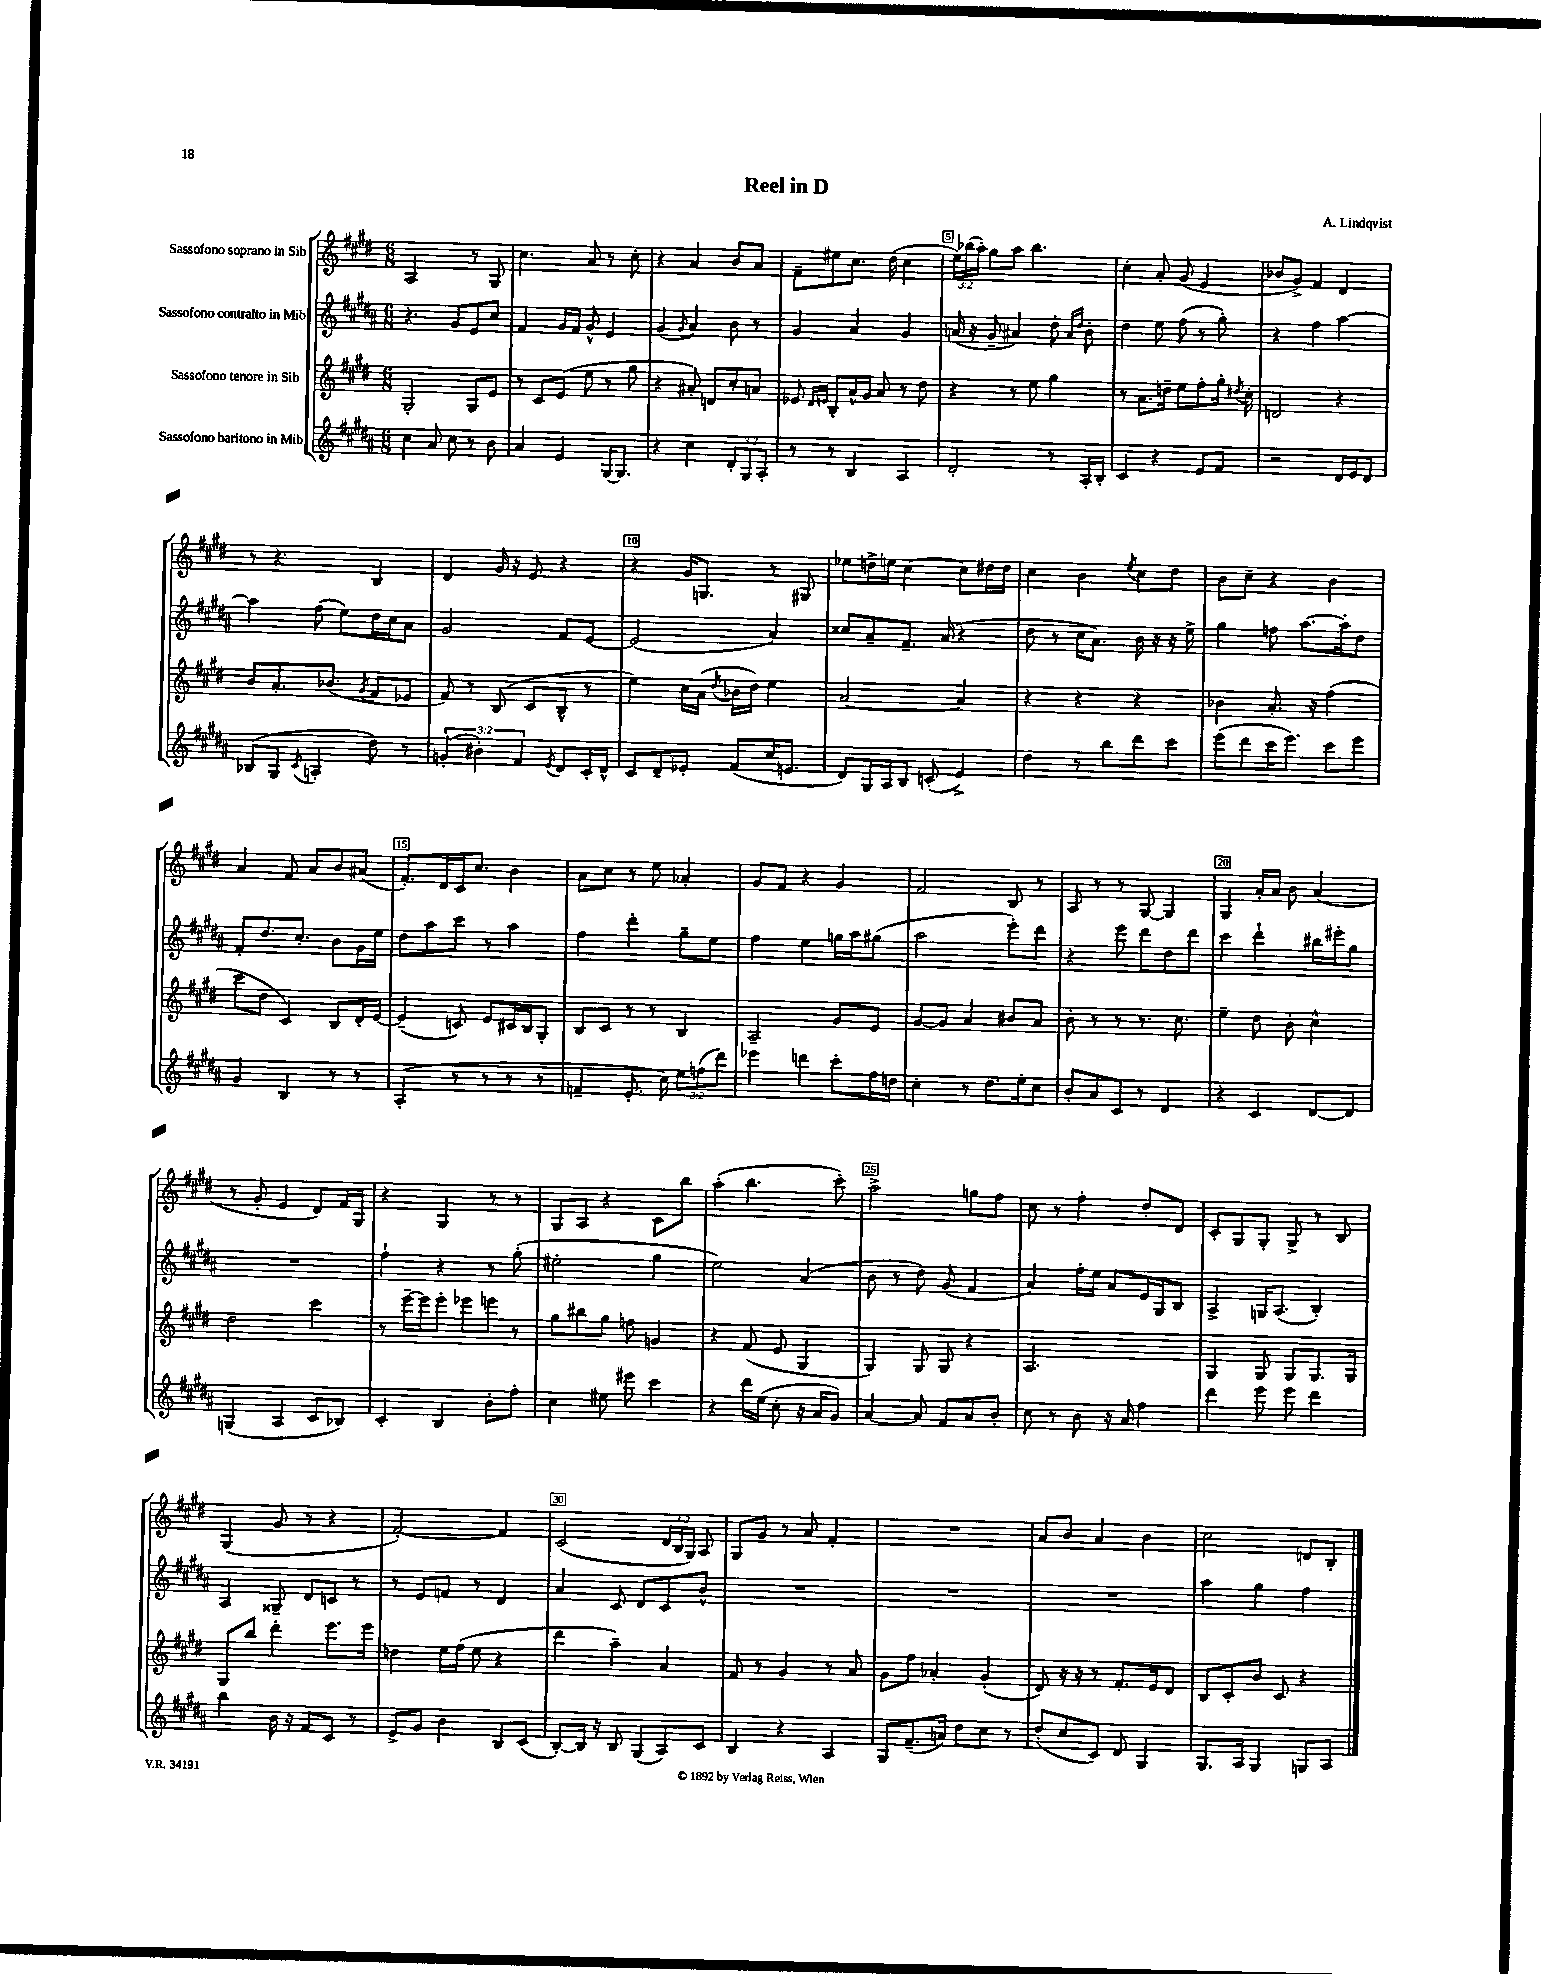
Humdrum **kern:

**kern	**kern	**kern	**kern
*part4	*part3	*part2	*part1
*staff4	*staff3	*staff2	*staff1
*I"Sassofono baritono in Mib	*I"Sassofono tenore in Sib	*I"Sassofono contralto in Mib	*I"Sassofono soprano in Sib
*clefG2	*clefG2	*clefG2	*clefG2
*k[f#c#g#d#a#]	*k[f#c#g#d#]	*k[f#c#g#d#a#]	*k[f#c#g#d#]
*M6/8	*M6/8	*M6/8	*M6/8
=1	=1	=1	=1
4cc#\	2G#'/	4.r	2A/
8a#/	.	.	.
8cc#\	.	8g#/L	.
8r	8G#/L	8e/	8r
8b\	8e/J	8cc#/J	8G#/
=2	=2	=2	=2
4a#/	8r	4f#/	4.cc#\
.	8c#/L	.	.
4e/	(8e/J	16g#/LL	.
.	.	16f#/JJ	.
.	8ee\	8g#^^/	8a/
[16G#/KL	8r	4e/	8r
8.G#/J]	.	.	.
.	8gg#\	.	8cc#'\
=3	=3	=3	=3
4r	4r	(4g#/	4r
.	.	8qg#/	.
4cc#\	8a#X'/)	4a#/)	4a/
.	8dn/L	.	.
12d#'/L	8cc#'/	8b\	8b/L
12G#/	.	.	.
.	8an/J	8r	8a/J
12A#'/J	.	.	.
=4	=4	=4	=4
8r	8e-X/	4g#/	8f#~\L
.	16qqd#/LL	.	.
.	16qqen/JJ	.	.
8r	8B'/L	.	8ee#X\
4B/	16a^^/L	4a#/	8.cc#\J
.	16g#/JJ	.	.
.	8a/	.	.
.	.	.	(16dd#\
4A#/	8r	4g#/	4cc#\
.	8dd#\	.	.
=5	=5	=5	=5
2d#'/	4r	(16an/	24ee\LL)
.	.	.	(24bb-X\
.	.	16r	.
.	.	.	24aa'\JJ)
.	.	8g#~/	8gg#\L
.	8r	4a#X/)	8aa\J
.	8ee\	.	4.bb-\
8r	4gg#\	8dd#'\	.
.	.	16qqa#/LL	.
.	.	16qqdd#/JJ	.
16A#'/LL	.	8b'\	.
16B'/JJ	.	.	.
=6	=6	=6	=6
4c#/	8r	4dd#\	4cc#'\
.	8.a\L	.	.
4r	.	8ee\	8a'/
.	16ddn~\Jk	.	.
.	8ee\L	(8ff#\	(8g#/
8e/L	8ff#'\	8r	4e/
8f#/J	16gg#'\Jk	8gg#'\)	.
.	8qdd#X/	.	.
.	16cc#'\	.	.
=7	=7	=7	=7
2r	2dn/	4r	8b-X/L
.	.	.	8g#^/J)
.	.	4ff#\	4f#/
16d#/LL	4r	[4aa#\	4d#/
16e/J	.	.	.
8d#/J	.	.	.
!!LO:LB:g=z
=8	=8	=8	=8
(8B-X/L	8b/L	4aa#\]	8r
8G#/J	8.a'/	.	4.r
8qc#/	.	.	.
4An'/	.	(8ff#\	.
.	(8.b-X/J	.	.
.	.	8ee\L)	.
.	8qg#/	.	.
8dd#\)	8f#/L	16dd#\L	4B/
.	.	16cc#\J	.
8r	8e-X/J	8a#\J	.
=9	=9	=9	=9
(6gn'/	8f#/)	2g#/	4d#/
.	8r	.	.
6b#X'\)	.	.	.
.	(8B/	.	16g#/
.	.	.	16r
6f#/	.	.	.
.	8c#/L	.	8e/
8qe/	.	.	.
8d#/L	8B^^/J	8f#/L	4r
16c#'/L	8r	[8e/J	.
16d#^^/JJ	.	.	.
=10	=10	=10	=10
8c#/L	4ee\)	(2e/]	4r
8d#~/	.	.	.
8e-X'/J	16cc#\LL	.	16g#/KL
.	(16a\JJ	.	8.Gn/J
.	8qdd#/	.	.
(8f#/L	16b-X\LL	.	.
.	16dd#\JJ)	.	.
16cc#/K	4ee\	4a#/)	8r
8.en/J	.	.	.
.	.	.	8G#X/
=11	=11	=11	=11
8d#/L)	[2a/	8cc##X/L	8ee-X\L
16G#/L	.	8a#~/	16ddn^\L
16A#/J	.	.	16een\JJ
8B/J	.	8.f#~/J	[4cc#\
(8cn'/	.	.	.
.	.	(16a#/	.
4e^/)	4a/]	4r	8cc#\L]
.	.	.	16dd#X\L
.	.	.	16dd#\JJ
=12	=12	=12	=12
4dd#\	4r	8dd#\	4cc#\
.	.	8r	.
8r	4r	16cc#\KL	4b\
.	.	8.a#\J)	.
8bb\L	.	.	.
.	.	.	8qee/
8ddd#\	4r	16b\	8cc#\L
.	.	16r	.
8ccc#\J	.	16r	8dd#\J
.	.	16ee^\	.
=13	=13	=13	=13
(8eee\L	4b-X\	4gg#\	8b\L
8ddd#\	.	.	8cc#~\J
16ccc#\K	8.a'/	8ffn\	4r
8.eee\J)	.	.	.
.	.	[8.aa#\L	.
.	16r	.	.
8ccc#\L	(4ff#\	.	4b\
.	.	16aa#'\k]	.
8eee\J	.	8dd#\J	.
!!LO:LB:g=z
=14	=14	=14	=14
4g#/	8ccc#\L	8f#'/L	4a/
.	8dd#\J	8.dd#/	.
4B/	4c#/)	.	8f#/
.	.	8.cc#'/J	.
.	.	.	8a/L
8r	8B/L	8b\L	8b/
8r	16d#'/L	16g#\L	(8a#X/J
.	[16e/JJ	16ee\JJ	.
=15	=15	=15	=15
(4A#'/	(4e~/]	8dd#\L	8.f#'/L)
.	.	8aa#\	.
.	.	.	16d#/L
8r	8cn/)	8ccc#\J	16c#/J
.	.	.	8.cc#/J
8r	8e/L	8r	.
8r	16c#X/L	4aa#\	4b\
.	16B/J	.	.
8r	8G#'/J	.	.
=16	=16	=16	=16
4fn~/	8B/L	4ff#\	8a\L
.	8c#/J	.	8cc#\J
8.e'/	8r	4ddd#'\	8r
.	8r	.	8ee\
16cc#\)	.	.	.
12ee\L	4B/	8gg#~\L	4a-X'/
(12ffn\	.	.	.
.	.	8ee\J	.
12ddd#\J)	.	.	.
=17	=17	=17	=17
4eee-X\	2A~/	4ff#\	8g#/L
.	.	.	8f#/J
4dddn\	.	4ee\	4r
8ccc#'\L	8g#/L	16ggn\LL	4g#/
.	.	16aa#\J	.
16ff#\L	8e/J	(8gg#X\J	.
16ddn\JJ	.	.	.
=18	=18	=18	=18
4cc#'\	[8g#/L	2aa#\	2f#/
.	8g#/J]	.	.
8r	4a/	.	.
8.dd#\L	.	.	.
.	8b#X/L	8eee'\L)	8B/
16ee'\k	.	.	.
8cc#\J	8a/J	8ddd#\J	8r
=19	=19	=19	=19
8b'/L	8b'\	4r	8A/
8a#/	8r	.	8r
8c#/J	8r	8eee\	8r
8r	8.r	8ddd#\L	[8G#/
4d#/	.	8dd#\	4G#/]
.	8.cc#\	.	.
.	.	8ddd#\J	.
=20	=20	=20	=20
4r	4ee~\	4ccc#\	4G#/
4c#/	8dd#\	4ddd#`\	16a'/LL
.	.	.	16a/JJ
.	8b'\	.	8b\
[8d#/L	4cc#^^\	16bb#X\LL	(4a/
.	.	16eee#X'\J	.
8d#/J]	.	8gg#\J	.
!!LO:LB:g=z
=21	=21	=21	=21
(4Gn/	2dd#\	2.r	8r
.	.	.	8g#'/
4A#/	.	.	4e/
8c#/L	4ccc#\	.	8d#/L)
8B-X/J)	.	.	16f#/L
.	.	.	16G#/JJ
=22	=22	=22	=22
4c#'/	8r	4ff#`\	4r
.	[16eee~\LL	.	.
.	16eee\J]	.	.
4B/	8eee'\J	4r	4G#/
.	8eee-X\L	.	.
8b'\L	8eeen\J	8r	8r
8ff#'\J	8r	(8gg#'\	8r
=23	=23	=23	=23
4cc#\	8gg#\L	2ee#X'\	8G#/L
.	8bb#X\	.	8A/J
8ee#X\	8gg#\J	.	4r
8eee#X\	8ffn\	.	.
4ccc#\	4gn/	4gg#\	8c#\L
.	.	.	8bb\J
=24	=24	=24	=24
4r	4r	2ee\)	(4aa'\
16ddd#\LL	(8f#/	.	4.bb\
(16ee\JJ	.	.	.
8cc#'\	8e/	.	.
16r	4G#/	(4a#/	.
16a#/KL	.	.	.
8g#/J)	.	.	8ccc#'\)
=25	=25	=25	=25
[4a#/	4G#/)	8b\	2aa^\
.	.	8r	.
8a#/]	8G#/	8dd#\)	.
8f#/L	8G#/	(8g#/	.
8a#/	4r	4f#/	8ggn\L
8b'/J	.	.	8ff#\J
=26	=26	=26	=26
8cc#\	2.A/	4a#/)	8cc#\
8r	.	.	8r
8b\	.	16ff#'\LL	4ff#'\
.	.	16ee\JJ	.
16r	.	8a#/L	.
16a#/	.	.	.
4ff#\	.	16e/L	8dd#'/L
.	.	16G#/J	.
.	.	8B/J	8d#/J
=27	=27	=27	=27
4ddd#\	4G#/	4A#^/	8c#'/L
.	.	.	8G#/
8eee\	8G#/	16Gn/KL	8G#'/J
.	.	(8.A#/J	.
8eee\	8G#/L	.	8G#^/
4ddd#\	8.G#/	4B'/)	8r
.	.	.	8B/
.	16G#/Jk	.	.
!!LO:LB:g=z
=28	=28	=28	=28
4bb\	8G#/L	4A#/	(4G#/
.	8bb/J	.	.
16b\	4ddd#'\	8G##X~/	8g#/
16r	.	.	.
8f#/L	.	8d#/L	8r
8c#/J	8.eee\L	8cn/J	4r
8r	.	8r	.
.	16eee\Jk	.	.
=29	=29	=29	=29
8e^/L	4ddn\	8r	[2f#'/)
8g#/J	.	8e/L	.
4b\	16ee\LL	8fn/J	.
.	(16ff#\JJ	.	.
.	8ee\	8r	.
8B/L	4r	4d#/	4f#/]
(8c#/J	.	.	.
=30	=30	=30	=30
[8B'/L)	4ddd#\	4a#/	(2c#/
16B/Jk]	.	.	.
16r	.	.	.
8B/	4aa~\)	8c#/	.
(8G#/L	.	8d#/L	.
8A#/)	4a/	8c#/	24d#/LL
.	.	.	24B/
.	.	.	24G#/JJ)
8c#/J	.	8b^^/J	8A/
=31	=31	=31	=31
4B/	8f#/	2.r	8G#/L
.	8r	.	8g#/J
4r	4g#/	.	8r
.	.	.	8a/
4A#/	8r	.	4f#'/
.	8a/	.	.
=32	=32	=32	=32
8G#/L	8g#\L	2.r	2.r
(8.f#~/	8ff#\J	.	.
.	4a-X'/	.	.
16an/Jk)	.	.	.
8dd#\L	.	.	.
8cc#\J	(4g#'/	.	.
8r	.	.	.
=33	=33	=33	=33
(8dd#'/L	8d#/)	2.r	8a/L
8cc#/	16r	.	8b/J
.	16r	.	.
8c#/J)	8r	.	4a/
8d#/	8.f#'/L	.	.
4G#/	.	.	4b\
.	16e/k	.	.
.	8d#/J	.	.
=34	=34	=34	=34
8.G#/L	8B/L	4aa#\	2cc#\
.	8c#'/	.	.
16A#/Jk	.	.	.
4G#/	8b/J	4gg#\	.
.	8c#/	.	.
8Gn/L	4r	4ff#\	8dn/L
8A#/J	.	.	8B'/J
==	==	==	==
*-	*-	*-	*-
